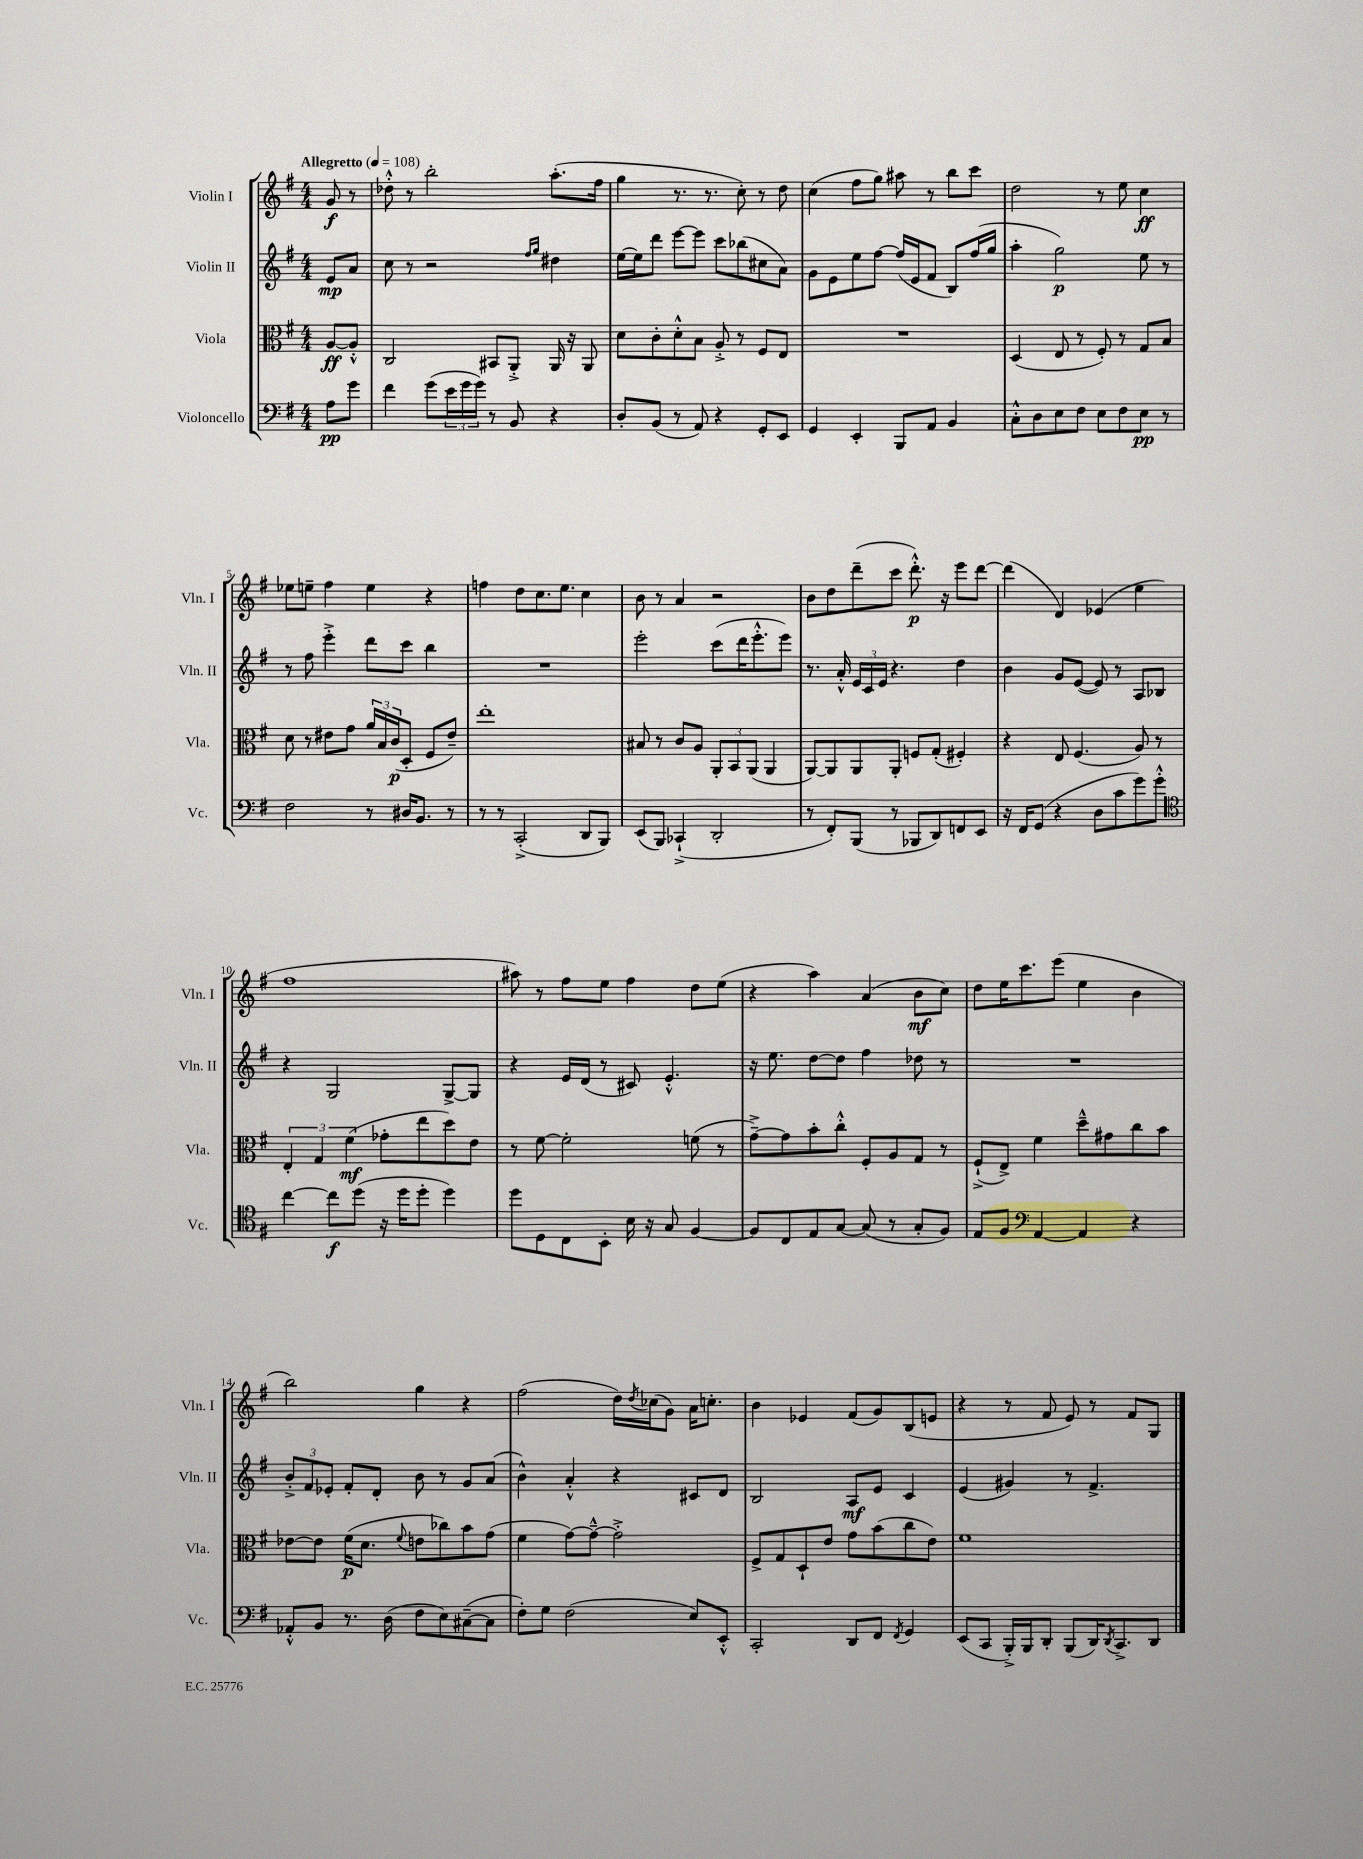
<<
\new StaffGroup <<
\new Staff = "s0" \with { instrumentName = "Violin I" shortInstrumentName = "Vln. I" } {
    \clef treble \key g \major \numericTimeSignature \time 4/4 \partial 4 \tempo "Allegretto" 4 = 108
    g'8\f r8 |
    des''8-.-^ r8 b''2-. a''8.-.( fis''16 |
    g''4 r8. r8. c''8-.) r8 d''8 |
    c''4( fis''8 g''8) ais''8 r8 b''8 c'''8 |
    d''2 r8 e''8 c''4\ff |
    ees''8 e''8-- fis''4 e''4 r4 |
    f''4 d''8 c''8. e''8. c''4 |
    b'8 r8 a'4 r2 |
    b'8 d''8 d'''8--( c'''8 d'''8.-.-^\p) r16 e'''8 d'''8~ |
    d'''4( d'4) ees'4( e''4 |
    fis''1 |
    ais''8) r8 fis''8 e''8 fis''4 d''8 e''8( |
    r4 a''4) a'4( b'8\mf c''8) |
    d''8 e''16 c'''8. e'''8( e''4 b'4 |
    b''2) g''4 r4 |
    fis''2( d''16) \acciaccatura { d''8 } ces''16( g'8) a'16 c''8.-. |
    b'4 ees'4 fis'8( g'8) b8( e'8 |
    r4 r8 fis'8 e'8) r8 fis'8 g8 \bar "|." |
}
\new Staff = "s1" \with { instrumentName = "Violin II" shortInstrumentName = "Vln. II" } {
    \clef treble \key g \major \numericTimeSignature \time 4/4 \partial 4
    e'8\mp a'8 |
    c''8 r8 r2 \grace { fis''16 g''16 } dis''4 |
    e''16~ e''16 d'''8 e'''8~ e'''8 c'''8 bes''8( cis''8 a'8) |
    g'8 e'8 e''8 fis''8~ fis''16( e'16 fis'8 b8) fis''16( g''16 |
    a''4-. g''2\p) e''8 r8 |
    r8 fis''8 e'''4-.-> d'''8 c'''8 b''4 |
    R1 |
    e'''2-. c'''8( d'''16 e'''8.-.-^ e'''8) |
    r8. a'16-.-^ \tuplet 3/2 { e'16 c'16 e'16 } r4. d''4 |
    b'4 g'8 e'8~( e'8) r8 a8 bes8 |
    r4 g2 g8~-> g8 |
    r4 e'16 d'16( r8 cis'8) e'4.-.-^ |
    r16 e''8. d''8~ d''8 fis''4 des''8 r8 |
    R1 |
    \tuplet 3/2 { b'8-.-> fis'8 ees'8-. } fis'8-. d'8-. b'8 r8 g'8 a'8( |
    b'4-^) a'4-.-^ r4 cis'8 d'8 |
    b2 a8\mf e'8 c'4 |
    e'4( gis'4) r8 fis'4.-> \bar "|." |
}
\new Staff = "s2" \with { instrumentName = "Viola" shortInstrumentName = "Vla." } {
    \clef alto \key g \major \numericTimeSignature \time 4/4 \partial 4
    a8~\ff a8-.-^ |
    c2 bis,8 a,8-.-> a,16 r16 a,8 |
    d'8 c'8-. d'8-.-^ b8 a8-.-> r8 fis8 e8 |
    R1 |
    d4( e8 r8 fis8-.) r8 g8 b8 |
    d'8 r8 eis'8 g'8 \tuplet 3/2 { a'16 b16 c'16\p( } d8-. fis8 eis'8--) |
    e''1-. |
    bis8 r8 c'8 a8 \tuplet 3/2 { a,8-. b,8 a,8( } a,4 |
    a,8~) a,8 a,8 a,8-. f8 g8-.( fis4-.) |
    r4 e8 fis4.( a8) r8 |
    \tuplet 3/2 { e4-. g4 fis'4\mf( } ges'8-. e''8 d''8) e'8 |
    r8 fis'8~ fis'2-. f'8( r8 |
    g'8~--->) g'8 b'8-. c''8-.-^ fis8-. a8 g8 r8 |
    fis8-!->( e8->) fis'4 d''8---^ gis'8 c''8 b'8 |
    ees'8~ ees'8 fis'16\p( d'8. \appoggiatura { fis'8 } e'8 ces''8) b'8 g'8( |
    fis'4 g'8~) g'8~---^ g'2-.-> |
    fis8-> g8 d8-! e'8 g'8 b'8( c''8 e'8) |
    fis'1 \bar "|." |
}
\new Staff = "s3" \with { instrumentName = "Violoncello" shortInstrumentName = "Vc." } {
    \clef bass \key g \major \numericTimeSignature \time 4/4 \partial 4
    a8\pp g'8 |
    fis'4 g'8( \tuplet 3/2 { e'16 g'16 g'16) } r8 b,8 r4 |
    d8-. b,8( r8 a,8) r4 g,8-. e,8 |
    g,4 e,4-. b,,8 a,8 b,4 |
    c8-.-^ d8 e8 fis8 e8 fis8 e8\pp r8 |
    fis2 r8 dis16 b,8. r8 |
    r8 r8 c,2-.->( d,8 b,,8) |
    e,8( b,,8) ces,4-!->( d,2-. |
    r8 fis,8-.) b,,8( r8 bes,,8 d,8) f,8 e,8 |
    r16 fis,16 g,8( r4 d8 c'8 g'8) g'8-.-^ |
    \clef tenor c''4~ c''8\f d''8( r16 d''16 d''8-. d''4) |
    d''8 d8 c8 b,8-. b16 r16 g8 fis4~ |
    fis8 c8 e8 g8~ g8( r8 g8-. fis8) |
    e8 fis8 \clef bass a,4~ a,4 r4 |
    aes,8-.-^ b,8 r8. d16( fis8 e8) cis8~--( cis8 |
    fis8-.) g8 fis2( e8) e,8-.-^ |
    c,2-. d,8 fis,8 \acciaccatura { fis,8 } g,4 |
    e,8( c,8 b,,16-.->) b,,16 d,8-. b,,8( d,16) \acciaccatura { d,8 } c,8.-> d,8 \bar "|." |
}
>>
>>
